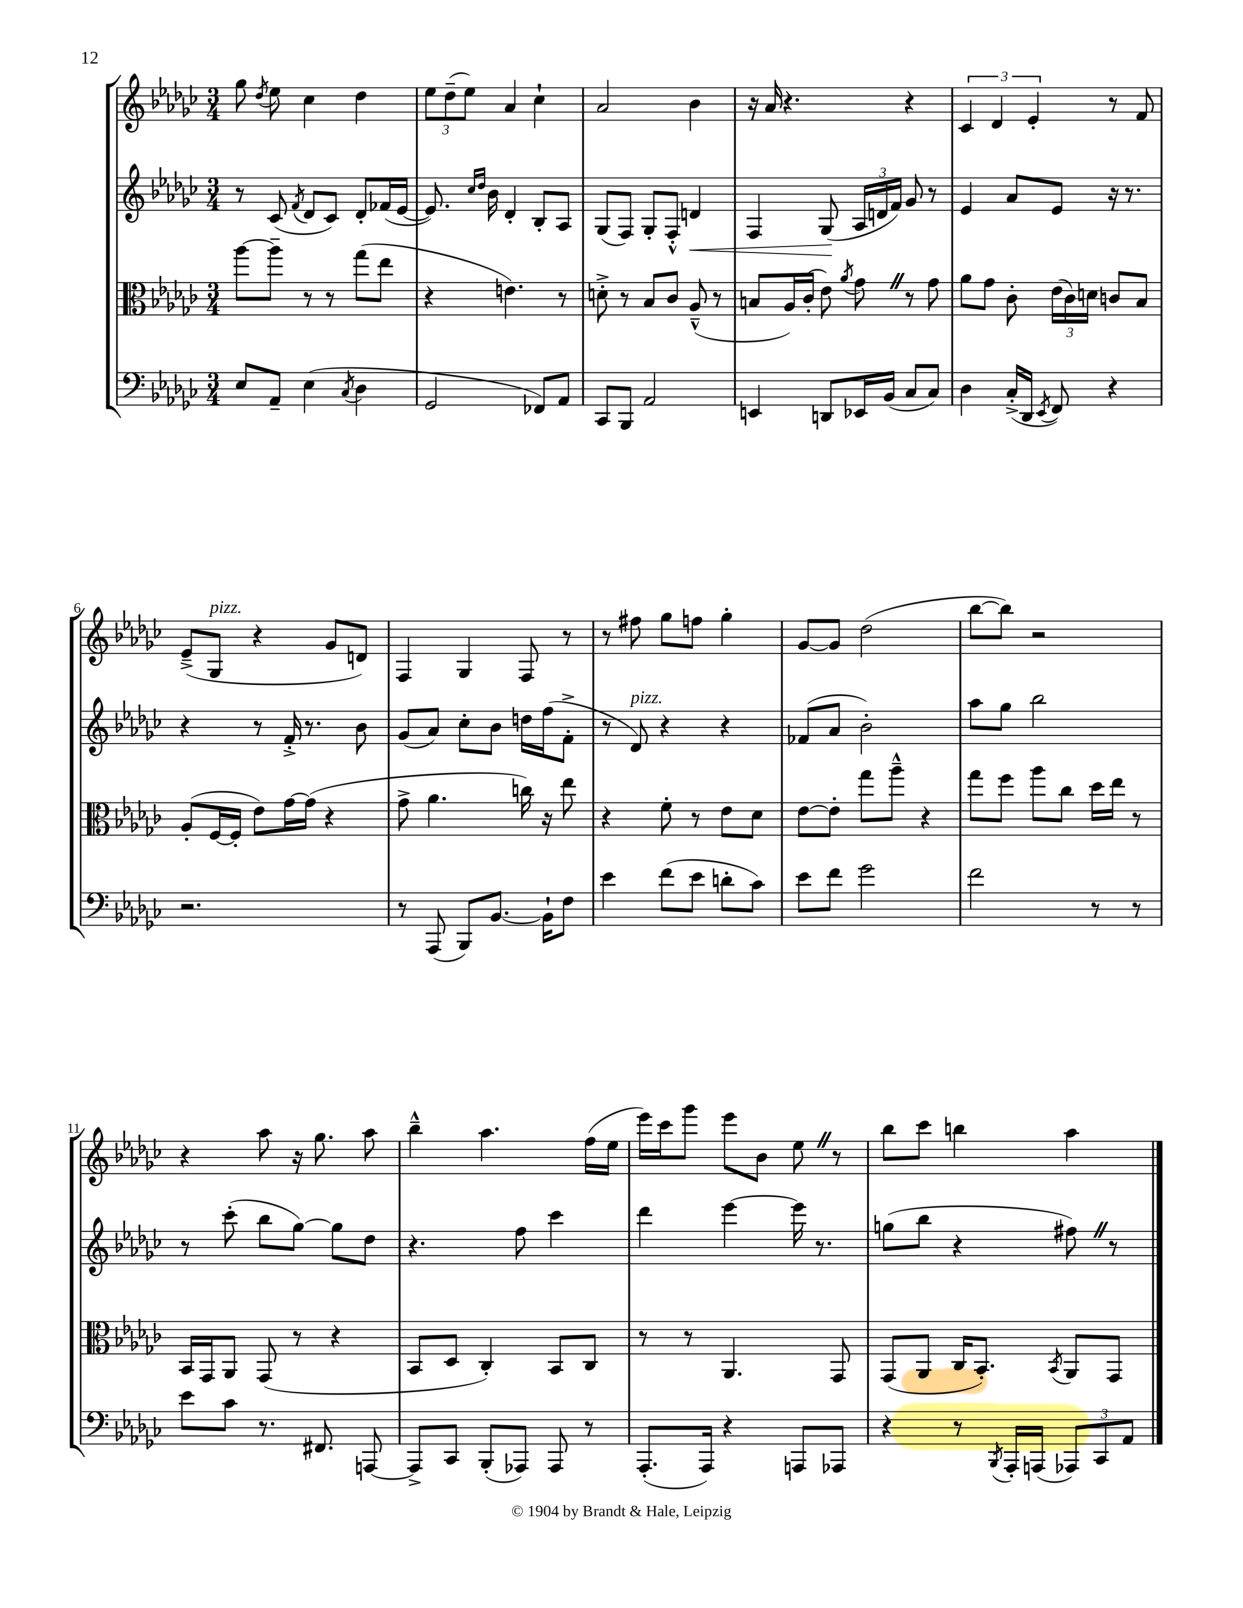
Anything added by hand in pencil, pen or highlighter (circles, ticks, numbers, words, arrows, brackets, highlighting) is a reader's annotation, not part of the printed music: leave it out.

**kern	**kern	**kern	**kern
*staff4	*staff3	*staff2	*staff1
*clefF4	*clefC3	*clefG2	*clefG2
*k[b-e-a-d-g-c-]	*k[b-e-a-d-g-c-]	*k[b-e-a-d-g-c-]	*k[b-e-a-d-g-c-]
*M3/4	*M3/4	*M3/4	*M3/4
8E-/L	[8aa-\L	8r	8gg-\
.	.	.	8qdd-/
8AA-~/J	8aa-~\]J	(8c-/	8ee-\
.	.	8qf/	.
(4E-\	8r	8d-/L	4cc-\
.	8r	8c-/J)	.
8qC-/	.	.	.
4D-\	(8gg-\L	8d-'/L	4dd-\
.	8ee-\J	(16f-/L	.
.	.	[16e-/JJ	.
=	=	=	=
2GG-/	4r	8.e-/])	12ee-\L
.	.	.	(12dd-~\
.	.	.	12ee-\J)
.	.	16qqcc-/LL	.
.	.	16qqdd-/JJ	.
.	.	16b-\	.
.	4.e\)	4d-'/	4a-/
8FF-/L)	.	8B-'/L	4cc-`\
8AA-/J	8r	8A-/J	.
=	=	=	=
8CC-/L	8d'^\	(8G-/L	2a-/
8BBB-/J	8r	8F/J)	.
2AA-/	8B-/L	8G-'/L	.
.	8c-/J	8F'^^/J	.
.	(8A-~^^/	4d/	4b-\
.	8r	.	.
=	=	=	=
4EE/	8B/L	4F/	16r
.	.	.	16a-/
.	16A-/L)	.	4.r
.	(16c-'/JJ	.	.
8DD/L	8e-\)	(8G-/	.
.	8qa-/	.	.
16EE-/L	8g-\	24A-/LL	.
.	.	24d/	.
(16BB-/JJ	.	.	.
.	.	24f/JJ)	.
8C-/L	8r	8g-/	4r
8C-/J)	8g-\	8r	.
=	=	=	=
4D-\	8a-\L	4e-/	6c-/
.	8g-\J	.	.
.	.	.	6d-/
(16C-'^/LL	8c-'\	8a-/L	.
16DD-/JJ	.	.	.
.	.	.	6e-'/
8qEE-/	.	.	.
8FF/)	(24e-\LL	8e-/J	.
.	24c-\)	.	.
.	24d\JJ	.	.
4r	8c/L	16r	8r
.	.	8.r	.
.	8B-/J	.	8f/
=	=	=	=
2.r	(8A-'/L	4r	(8e-~^/L
.	[16F/L	.	8G-/J
.	16F'/]JJ	.	.
.	8e-\L)	8r	4r
.	[16g-\L	16f'^/	.
.	(16g-\]JJ	8.r	.
.	4r	.	8g-/L
.	.	8b-\	8d/J)
=	=	=	=
8r	8g-^\	(8g-/L	4F/
(8AAA-/	4.a-\	8a-/J)	.
8BBB-/L)	.	8cc-'\L	4G-/
[8.BB-/J	.	8b-\J	.
.	16cc\)	16dd\LL	8F/
16BB-`\]LK	16r	(16ff\J	.
8F\J	8ee-\	8f'^\J	8r
=	=	=	=
4e-\	4r	8r	8r
.	.	8d-/)	8ff#\
(8f\L	8f'\	4r	8gg-\L
8e-\J	8r	.	8ff\J
8d'\L	8e-\L	4r	4gg-'\
8c-\J)	8d-\J	.	.
=	=	=	=
8e-\L	[8e-\L	(8f-/L	[8g-/L
8f\J	8e-'\]J	8a-/J	8g-/]J
2g-\	8gg-\L	2b-'\)	(2dd-\
.	8aa-~^^\J	.	.
.	4r	.	.
=	=	=	=
2f\	8gg-\L	8aa-\L	[8bb-\L
.	8ff\J	8gg-\J	8bb-\]J)
.	8aa-\L	2bb-\	2r
.	8cc-\J	.	.
8r	16dd-\LL	.	.
.	16ee-\JJ	.	.
8r	8r	.	.
=	=	=	=
8e-\L	16BB-/LL	8r	4r
.	16GG-/J	.	.
8c-\J	8AA-/J	(8ccc-'\	.
8.r	(8GG-/	8bb-\L	8aa-\
.	8r	[8gg-\J)	16r
8.FF#/	.	.	8.gg-\
.	4r	8gg-\]L	.
[8AAA/	.	8dd-\J	8aa-\
=	=	=	=
8AAA^/]L	8BB-/L	4.r	4bb-~^^\
8CC-/J	8D-/J	.	.
(8BBB-'/L	4C-'/)	.	4.aa-\
8AAA-/J)	.	8ff\	.
8AAA-/	8BB-/L	4ccc-\	.
8r	8C-/J	.	(16ff\LL
.	.	.	16ee-\JJ
=	=	=	=
(8.AAA-'/L	8r	4ddd-\	16eee-\LL)
.	.	.	16ccc-\J
.	8r	.	8ggg-\J
16AAA-/Jk)	.	.	.
4r	4.AA-/	[4eee-\	8eee-\L
.	.	.	8b-\J
8AAA/L	.	16eee-\]	8ee-\
.	.	8.r	.
8AAA-/J	8GG-/	.	8r
=	=	=	=
4r	(8GG-/L	(8gg\L	8bb-\L
.	8AA-/J	8bb-\J	8ccc-\J
8r	16C-/LK	4r	4bb\
.	8.BB-'/J)	.	.
8qBBB-/	.	.	.
16AAA-'/LL	.	.	.
(16AAA/JJ	.	.	.
.	8qBB-/	.	.
12AAA-/L)	8AA-/L	8ff#\)	4aa-\
12CC-/	.	.	.
.	8GG-/J	8r	.
12AA-/J	.	.	.
==	==	==	==
*-	*-	*-	*-
